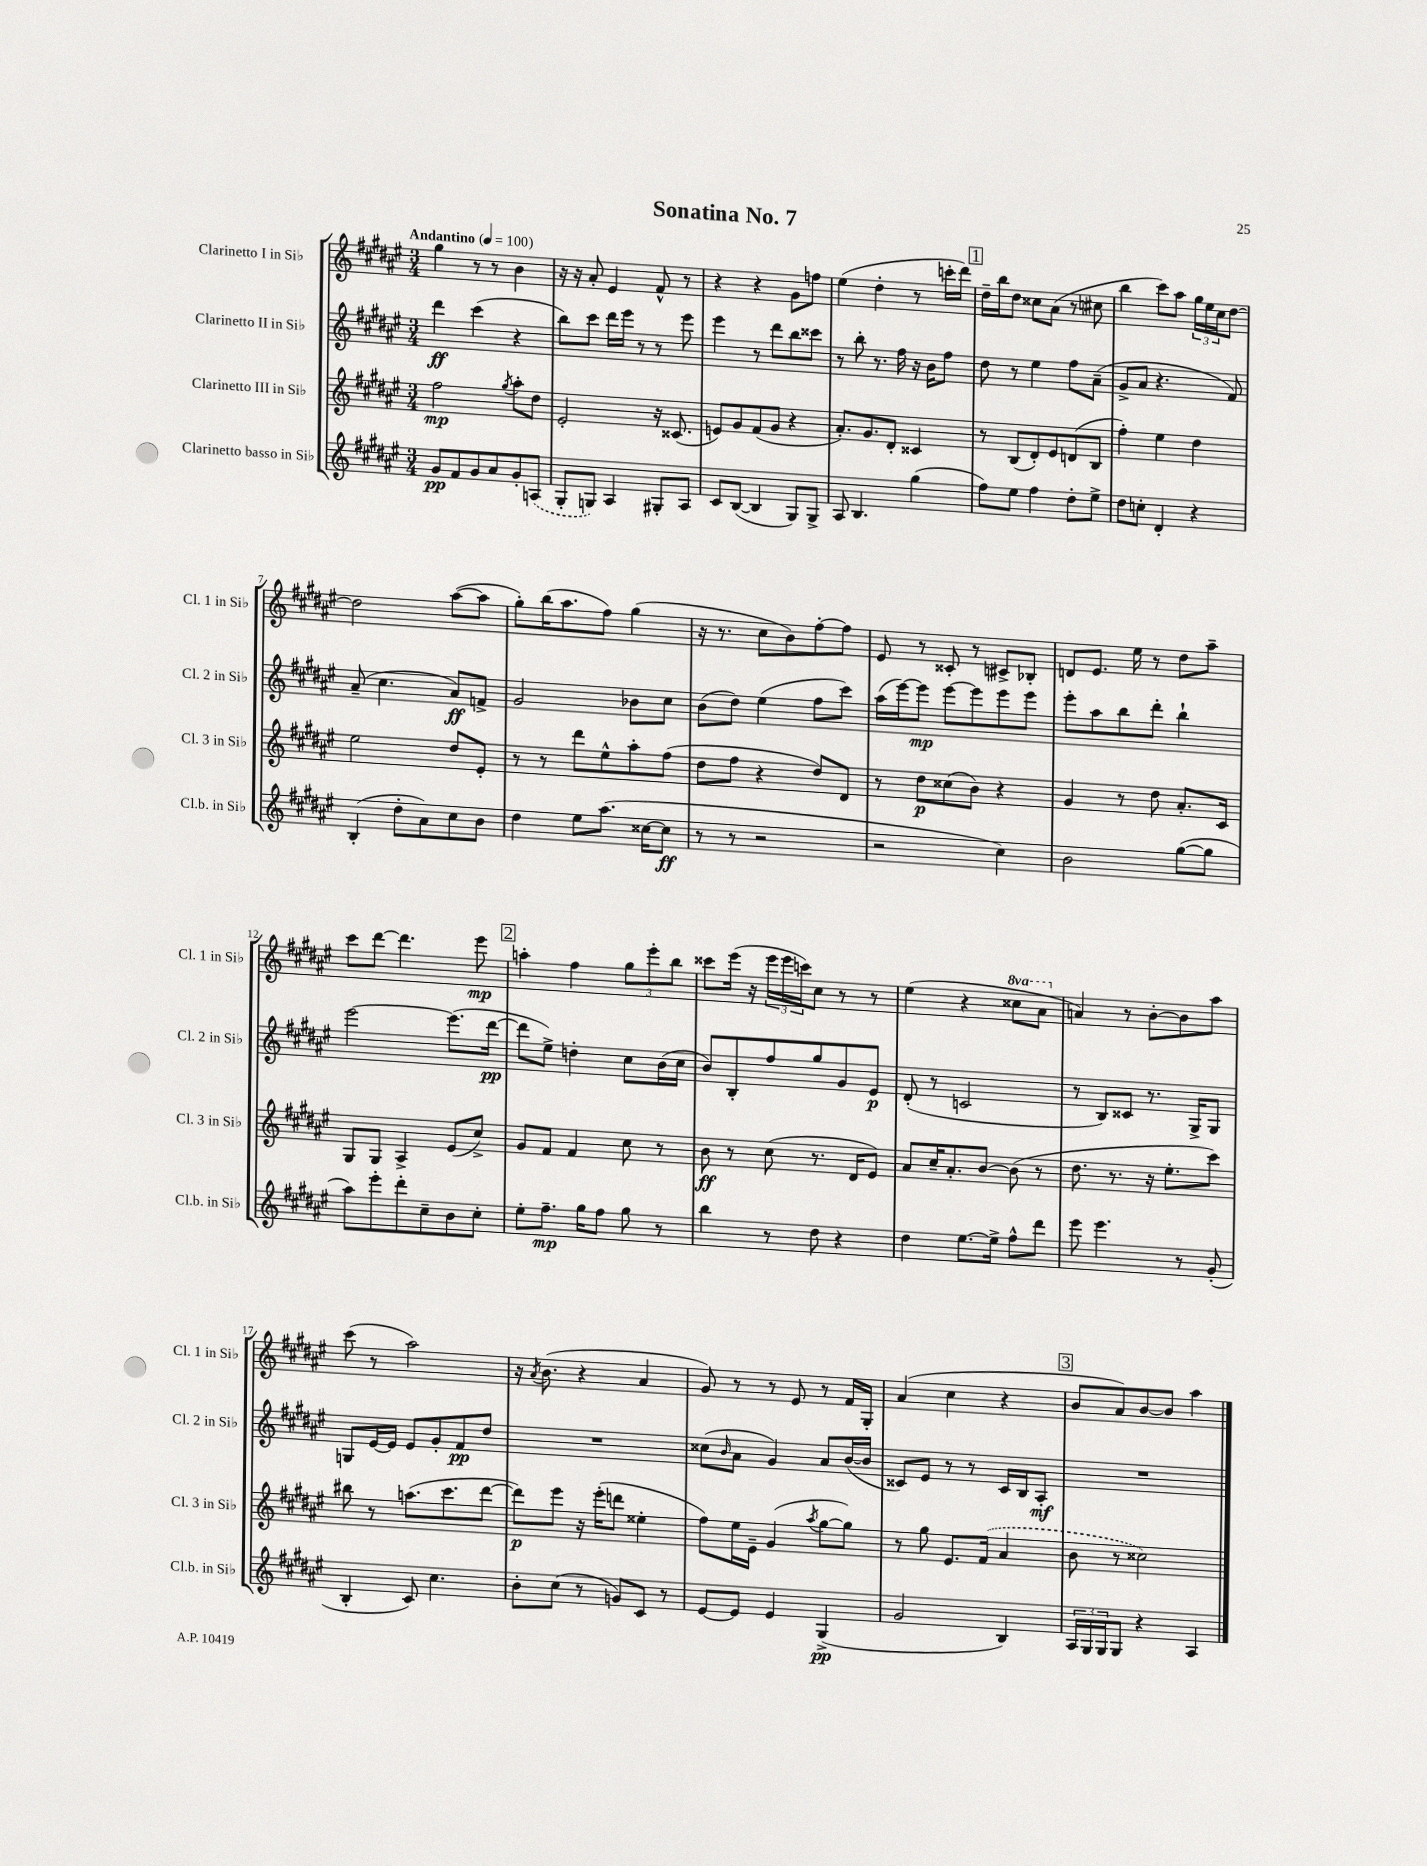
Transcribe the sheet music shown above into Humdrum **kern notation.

**kern	**kern	**kern	**kern
*staff4	*staff3	*staff2	*staff1
*clefG2	*clefG2	*clefG2	*clefG2
*k[f#c#g#d#a#e#]	*k[f#c#g#d#a#e#]	*k[f#c#g#d#a#e#]	*k[f#c#g#d#a#e#]
*M3/4	*M3/4	*M3/4	*M3/4
*MM100	*MM100	*MM100	*MM100
8g#/L	2ff#\	4ddd#\	4gg#\
8f#/	.	.	.
8g#/	.	(4ccc#\	8r
8a#/	.	.	8r
.	8qgg#/	.	.
8g#'/	8aa#'\L	4r	4b\
(8A/J	8dd#\J	.	.
=	=	=	=
8G#'/L	2e#'/	8bb\L)	16r
.	.	.	16r
8G/J)	.	8ccc#\J	8a#'/
4A#/	.	16ddd#\LL	4e#/
.	.	16eee#\JJ	.
.	.	8r	.
8G#'/L	16r	8r	8f#^^/
.	(8.c##/	.	.
8A#/J	.	8eee#\	8r
=	=	=	=
8c#/L	8e/L)	4eee#\	4r
([8B/J	8g#/	.	.
4B/]	(8f#/	8r	4r
.	8g#/J	8ddd#\L	.
8G#/L)	4r	8bb\	8g#\L
8G#^/J	.	8ccc##\J	8ff\J
=	=	=	=
8A#/	8.a#'/L)	8r	(4ee#\
4.B/	.	8bb'\	.
.	8.g#/	.	.
.	.	8.r	4dd#'\
.	8d#'/J	.	.
.	.	16ff#\	.
(4gg#\	4c##/	16r	8r
.	.	16b\LK	.
.	.	8ff#\J	16ccc'\LL
.	.	.	16ddd#\JJ)
=	=	=	=
8ff#\L)	8r	8dd#\	16dd#~\LL
.	.	.	16bb\J
8ee#\J	(8B/L	8r	8dd#\J
4ff#\	8d#'/)	4ee#\	8cc##\L
.	8e#/	.	(8a#\J
8dd#'\L	(8d/	8ff#\L	8r
8ee#^\J	8B/J	(8a#~\J	8cc#\
=	=	=	=
8dd#\L	4ff#'\)	8g#^/L	4bb\
8cc'\J	.	8a#/J	.
4d#'/	4ee#\	4.r	8ccc#\L)
.	.	.	8aa#\J
4r	4dd#\	.	24gg#\LL
.	.	.	24ee#\
.	.	.	24cc#\J
.	.	8f#/)	[8dd#\J
=	=	=	=
(4B'/	2ee#\	(8a#~/	2dd#\]
.	.	4.cc#\	.
8dd#'\L	.	.	.
8a#\)	.	.	.
8cc#\	8dd#/L	8a#/L)	([8aa#\L
8b\J	8e#'/J	8f^/J	8aa#\]J
=	=	=	=
4dd#\	8r	2g#/	8gg#'\L)
.	8r	.	(16bb\K
.	.	.	8.aa#\
8ee#\L	8ddd#\L	.	.
(8.aa#\J	8ee#^^\	.	8ff#\J)
.	8aa#'\	8b-\L	(4gg#\
[16cc##\LK	.	.	.
8cc##\]J	(8ff#\J	8cc#\J	.
=	=	=	=
8r	8dd#\L	(8b\L	16r
.	.	.	8.r
8r	8ff#\J	8dd#\J)	.
2r	4r	(4ee#\	8cc#\L
.	.	.	8b\)
.	8dd#/L)	8ff#\L	[8ff#'\
.	8d#/J	8ccc#\J)	8ff#\]J
=	=	=	=
2r	8r	(16aa#\LL	8e#/
.	.	[16eee#\J)	.
.	8dd#\L	8eee#\]J	8r
.	(8cc##\	[8eee#\L	8c##'/
.	8b\J)	8eee#\]	8r
4cc#\)	4r	8eee#\	8c#^/L
.	.	8eee#\J	8B-'/J
=	=	=	=
2b\	4g#/	8eee#'\L	8d/L
.	.	8aa#\	8.e#/J
.	8r	8bb\	.
.	.	.	16ee#\
.	8dd#\	8ddd#'\J	8r
([8gg#\L	8.a#'/L	4bb`\	8dd#\L
8gg#\]J	.	.	8aa#~\J
.	16c#/Jk	.	.
=	=	=	=
8aa#\L)	8G#/L	[2eee#\	8ccc#\L
8eee#'\	8G#/J	.	[8ddd#\J
8ddd#'\	4A#^/	.	4.ddd#\]
8cc#~\	.	.	.
8b\	(8e#/L	(8.eee#\]L	.
8cc#'\J	8cc#^/J)	.	8eee#\
.	.	[16ddd#\Jk	.
=	=	=	=
8ee#'\L	8g#/L	8ddd#\]L	4aa'\
8.ff#~\J	8f#/J	8ee#^\J)	.
.	4f#/	4dd'\	4ff#\
16gg#\LK	.	.	.
8ff#\J	.	.	.
8gg#\	8cc#\	8cc#\L	12gg#\L
.	.	.	12eee#'\
8r	8r	(16b\L	.
.	.	.	12bb\J
.	.	16cc#\JJ	.
=	=	=	=
4bb\	8b\	8b/L)	8ccc##\L
.	8r	8B'/	(16eee#\Jk
.	.	.	16r
8r	(8cc#\	8ff#/	24eee#\LL
.	.	.	24eee#\
.	.	.	24ccc\J)
8dd#\	8.r	8gg#/	8cc#\J
4r	.	8g#/	8r
.	16d#/LK	.	.
.	8e#/J)	8e#/J	8r
=	=	=	=
4dd#\	8a#/L	(8d#'/	(4ee#\
.	16cc#~/K	8r	.
.	8.a#'/	.	.
[8.ee#\L	.	2c/	4r
.	[8b/J	.	.
16ee#^\]Jk	.	.	.
8ff#^^\L	(8b\]	.	8ccc##\L
8ddd#\J	8r	.	8aa#\J
=	=	=	=
8eee#\	8.dd#\	8r	4a/)
4.eee#\	.	8B/L)	.
.	8.r	.	.
.	.	8c##/J	8r
.	16r	8.r	[8b'\L
.	8.ee#'\L	.	.
8r	.	.	8b\]
.	.	16G#^/LK	.
(8g#'/	8ccc#\J)	8G#/J	8aa#\J
=	=	=	=
4B'/	8bb#\	8G/L	(8ccc#\
.	8r	[16e#/L	8r
.	.	16e#/]JJ	.
8c#/)	(8.aa\L	8e#/L	2aa#\)
4.cc#\	.	8g#'/	.
.	8.ccc#\	.	.
.	.	8f#/	.
.	[8ddd#\J	8dd#/J	.
=	=	=	=
8b'\L	8ddd#\]L)	2.r	16r
.	.	.	8qa#/
.	.	.	(8.b\
(8cc#\J	8eee#\J	.	.
8r	16r	.	4r
.	(16eee#'\LK	.	.
8g/L)	8ddd\J	.	.
8c#/J	4ee##'\	.	4a#/
8r	.	.	.
=	=	=	=
[8e#/L	8ff#\L)	(8cc##\L	8g#/)
.	.	16qqb/	.
8e#/]J	16ee#\L	8a#\J	8r
.	16e#~\JJ	.	.
4e#/	(4g#/	4g#/)	8r
.	.	.	8e#/
.	8qaa#/	.	.
(4G#^/	[8gg#\L	8a#/L	8r
.	8gg#\]J)	([16b/L	16f#/LL
.	.	16b/]JJ	16G#'/JJ
=	=	=	=
2g#/	8r	8c##/L)	(4a#/
.	8gg#\	8e#/J	.
.	8.e#/L	8r	4cc#\
.	.	8r	.
.	(16f#/Jk	.	.
4B/)	4a#/	16c##/LL	4r
.	.	16B/J	.
.	.	8A#'/J	.
=	=	=	=
24A#/LL	8b\	2.r	8b/L
24G#/	.	.	.
24G#/J	.	.	.
8G#/J	8r	.	8a#/)
4r	2cc##\)	.	[8b/
.	.	.	8b/]J
4A#/	.	.	4aa#\
==	==	==	==
*-	*-	*-	*-
